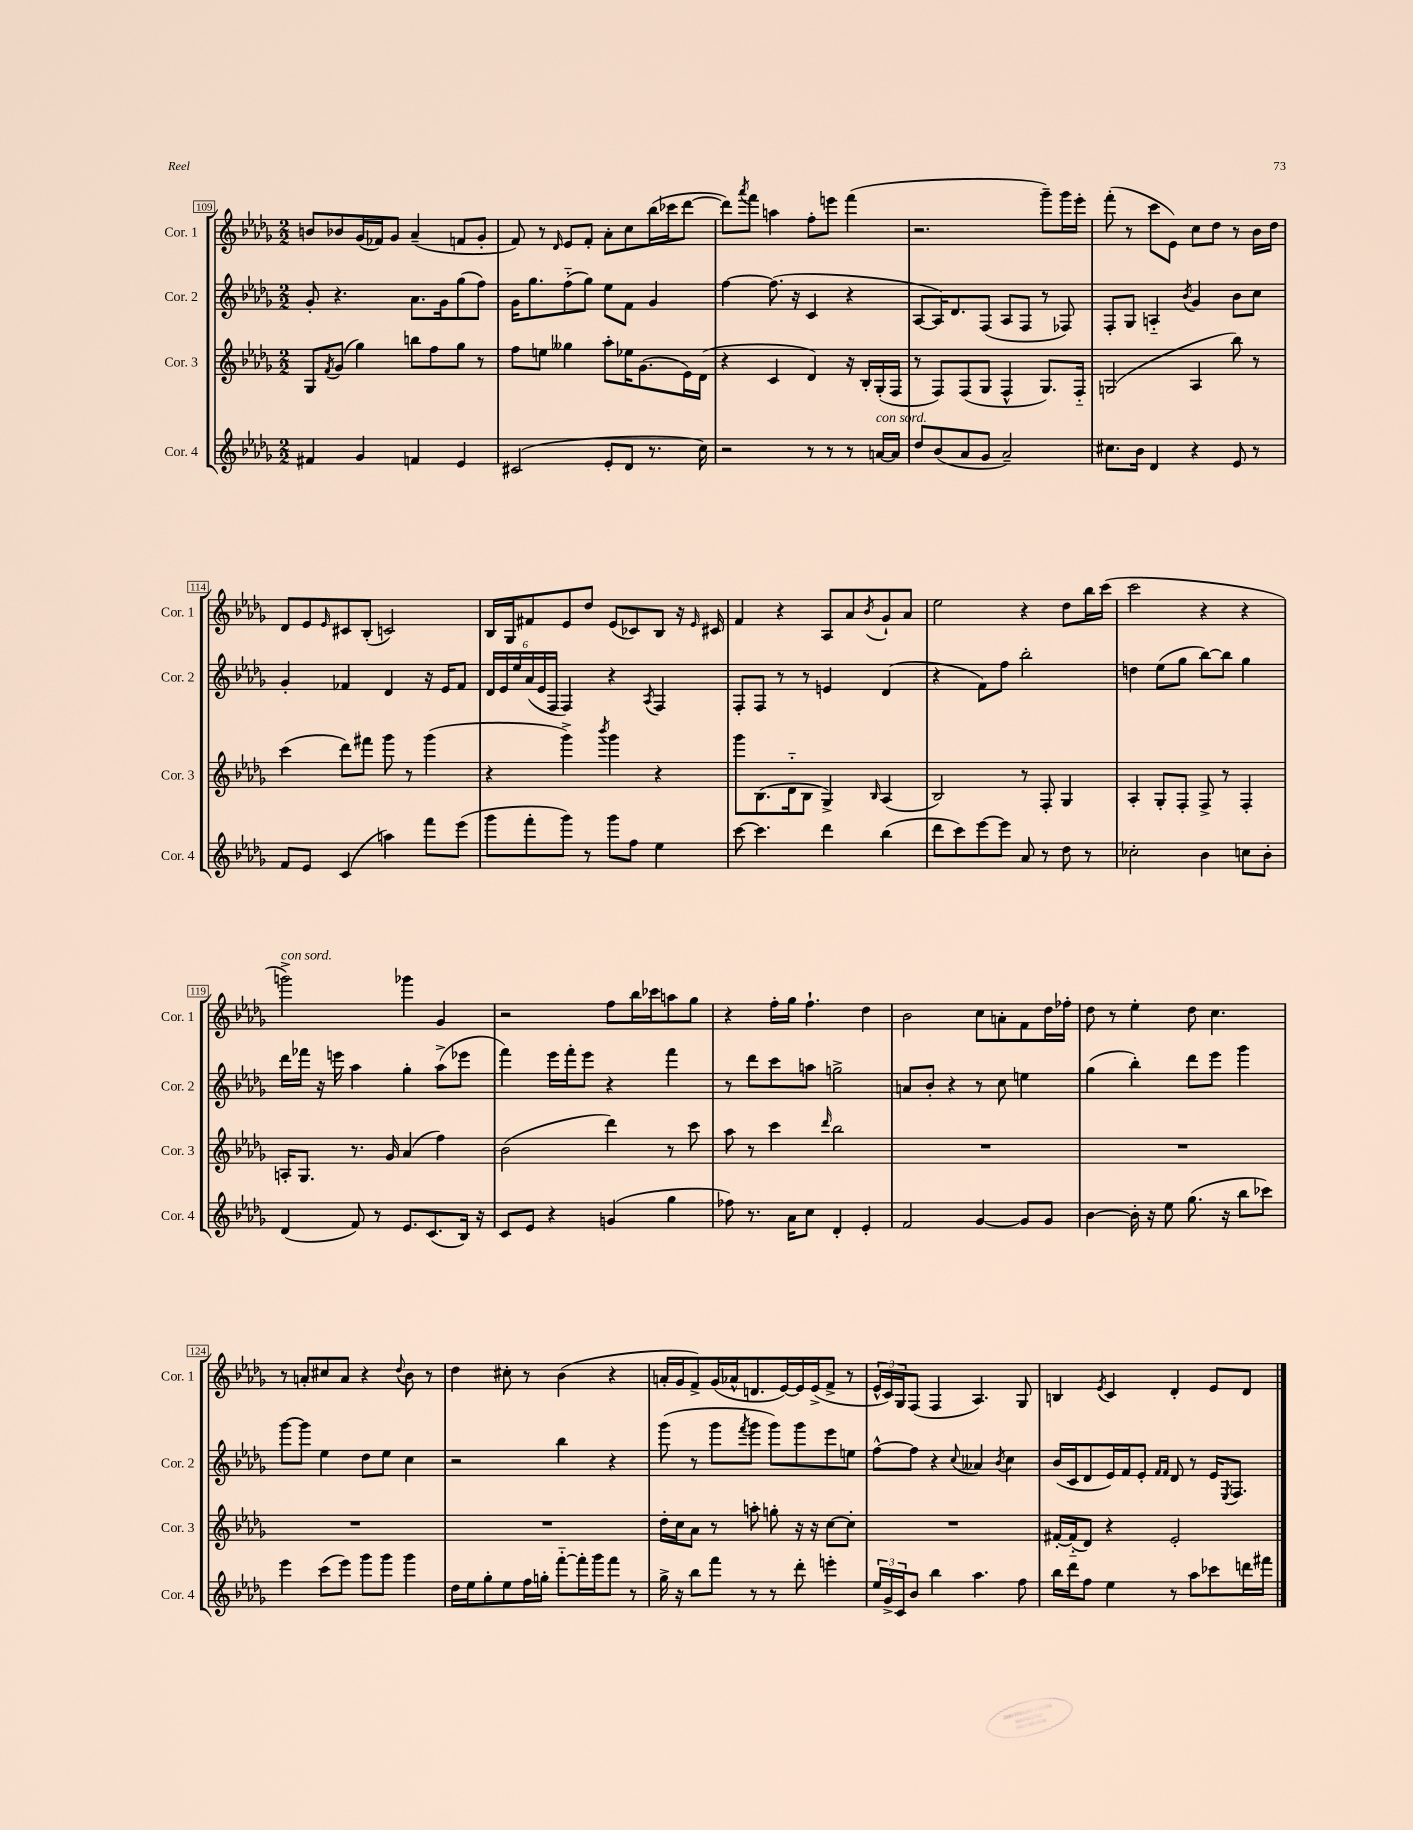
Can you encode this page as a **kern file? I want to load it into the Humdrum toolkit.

**kern	**kern	**kern	**kern
*part4	*part3	*part2	*part1
*staff4	*staff3	*staff2	*staff1
*I"Cor. 4	*I"Cor. 3	*I"Cor. 2	*I"Cor. 1
*I'Cor. 4	*I'Cor. 3	*I'Cor. 2	*I'Cor. 1
*clefG2	*clefG2	*clefG2	*clefG2
*k[b-e-a-d-g-]	*k[b-e-a-d-g-]	*k[b-e-a-d-g-]	*k[b-e-a-d-g-]
*M2/2	*M2/2	*M2/2	*M2/2
=109	=109	=109	=109
4f#X/	8G-/L	8g-'/	8bn/L
.	8qf/	.	.
.	(8g-/J	4.r	8b-X/
4g-/	4gg-\)	.	(16g-/L
.	.	.	16f-X/J)
.	.	.	8g-/J
4fn/	8bbn\L	8.a-\L	(4a-~/
.	8ff\	.	.
.	.	16g-\k	.
4e-/	8gg-\J	(8gg-\	8fn/L
.	8r	8ff\J)	8g-'/J
=110	=110	=110	=110
(2c#X/	8ff\L	16g-\KL	8f/)
.	.	8.gg-\	.
.	8een\J	.	8r
.	.	.	16qqd-/
.	4gg--X\	(8ff\	8e-/L
.	.	8gg-\J)	8f'/J
8e-'/L	8aa-'\L	8ee-\L	8a-'\L
8d-/J	16ee-X\K	8f\J	8cc\
.	(8.g-\	.	.
8.r	.	4g-/	(16bb-\L
.	.	.	16ccc-X\J
.	16e-\L)	.	[8ddd-\J
16cc\)	(16d-\JJ	.	.
=111	=111	=111	=111
2r	4r	[4ff\	8ddd-\L])
.	.	.	8qaaa-/
.	.	.	8fff\J
.	4c/	(8.ff\]	4aan\
.	.	16r	.
8r	4d-/)	4c/	8ff'\L
8r	.	.	8eeen\J
8r	16r	4r	(4fff\
.	16B-'/LL	.	.
!LO:TX:a:i:t=con sord.	!	!	!
[16an/LL	(16G-'/	.	.
16a/JJ]	16F/JJ	.	.
=112	=112	=112	=112
8dd-/L	8r	[8A-/L	2.r
(8b-/	8F/L)	16A-/K])	.
.	.	8.d-/	.
8a-/	(8F/	.	.
8g-/J	8G-/J	(8F/J	.
2a-~/)	4F^^/	8A-/L	.
.	.	8F/J	.
.	8.G-/L)	8r	8ggg-~\L)
.	.	8F-X/)	16ggg-\L
.	16F/Jk	.	16eee-'\JJ
=113	=113	=113	=113
8.cc#X\L	(2Gn/	8F'/L	(8fff'\
.	.	8G-/J	8r
16b-\Jk	.	.	.
4d-/	.	4An/	8ccc\L
.	.	.	8e-\J)
.	.	8qb-/	.
4r	4A-/	4g-/	8cc\L
.	.	.	8dd-\J
8e-/	8bb-\)	8b-\L	8r
8r	8r	8cc\J	16b-\LL
.	.	.	16dd-\JJ
!!LO:LB:g=z
=114	=114	=114	=114
8f/L	(4ccc\	4g-'/	8d-/L
8e-/J	.	.	8e-/
.	.	.	16qqe-/
(4c/	8ddd-\L)	4f-X/	8c#X/
.	8fff#X\J	.	(8B-'/J
4aan\)	8ggg-\	4d-/	2cn/)
.	8r	.	.
8fff\L	(4ggg-\	16r	.
.	.	16e-/KL	.
(8eee-\J	.	8f-/J	.
=115	=115	=115	=115
8ggg-\L	4r	24d-/LL	16B-/LL
.	.	24e-/	.
.	.	.	16G-/J
.	.	24ee-/	.
8fff'\	.	(24a-/	8f#X/
.	.	24e-/	.
.	.	24F/JJ	.
8ggg-\J)	4ggg-^\)	4F/)	8e-/
8r	.	.	8dd-/J
.	8qbbb-/	.	.
8ggg-\L	4ggg-\	4r	(8e-/L
8ff\J	.	.	8c-X/)
.	.	8qA-/	.
4ee-\	4r	4F/	8B-/J
.	.	.	16r
.	.	.	16qqe-/
.	.	.	16c#X/
=116	=116	=116	=116
[8ccc\	8ggg-\L	8F'/L	4f/
4.ccc\]	(8.B-\	8F/J	.
.	.	8r	4r
.	16d-\k	.	.
.	8B-\J	8r	.
4ddd-\	4G-^/)	4en/	8A-/L
.	.	.	8a-/
.	16qqB-/	.	8qb-/
(4bb-\	(4A-/	(4d-/	8g-`/
.	.	.	8a-/J
=117	=117	=117	=117
8ddd-\L	2B-/)	4r	2ee-\
8ccc\)	.	.	.
[8eee-\	.	8f\L)	.
8eee-\J]	.	8ff\J	.
8a-/	8r	2bb-'\	4r
8r	8F'/	.	.
8dd-\	4G-/	.	8dd-\L
8r	.	.	16bb-\L
.	.	.	(16ccc\JJ
=118	=118	=118	=118
2cc-X'\	4A-'/	4ddn\	2ccc\
.	8G-'/L	(8ee-\L	.
.	8F'/J	8gg-\J	.
4b-\	8F^/	[8bb-\L)	4r
.	8r	8bb-\J]	.
8ccn\L	4F'/	4gg-\	4r
8b-'\J	.	.	.
!!LO:LB:g=z
=119	=119	=119	=119
!	!	!	!LO:TX:a:i:t=con sord.
(4d-/	16An'/KL	16ddd-\LL	2gggn^\)
.	8.G-/J	16fff-X\JJ	.
.	.	16r	.
.	.	16eeen\	.
8f/)	8.r	4aa-\	.
8r	.	.	.
.	16g-/	.	.
8.e-/L	(4a-/	4gg-'\	4ggg-X\
(8.c/	.	.	.
.	4ff\)	(8aa-^\L	4g-/
16B-/Jk)	.	8eee-X\J	.
16r	.	.	.
=120	=120	=120	=120
8c/L	(2b-\	4fff\)	2r
8e-/J	.	.	.
4r	.	16eee-\LL	.
.	.	16fff'\J	.
.	.	8eee-\J	.
(4gn/	4ddd-\)	4r	8ff\L
.	.	.	16bb-\L
.	.	.	16ccc-X\J
4gg-\	8r	4fff\	8aan\
.	8ccc\	.	8gg-\J
=121	=121	=121	=121
8ff-X\)	8aa-\	8r	4r
8.r	8r	8ddd-\L	.
.	4ccc\	8ccc\	16ff'\LL
16a-\KL	.	.	16gg-\JJ
8cc\J	.	8aan\J	4.ff`\
.	16qqddd-/	.	.
4d-'/	2bb-\	2ggn^\	.
4e-'/	.	.	4dd-\
=122	=122	=122	=122
2f/	1r	8an/L	2b-\
.	.	8b-'/J	.
.	.	4r	.
[4g-/	.	8r	8cc\L
.	.	8cc\	8an'\
8g-/L]	.	4een\	8f\
8g-/J	.	.	16dd-\L
.	.	.	16ff-X'\JJ
=123	=123	=123	=123
[4b-\	1r	(4gg-\	8dd-\
.	.	.	8r
16b-'\]	.	4bb-'\)	4ee-'\
16r	.	.	.
8ee-\	.	.	.
(8.gg-\	.	8ddd-\L	8dd-\
.	.	8eee-\J	4.cc\
16r	.	.	.
8bb-\L	.	4ggg-\	.
8ccc-X\J)	.	.	.
!!LO:LB:g=z
=124	=124	=124	=124
4eee-\	1r	[8ggg-\L	8r
.	.	8ggg-\J]	8an'/L
(8ccc\L	.	4ee-\	8cc#X/
8eee-\J)	.	.	8a/J
8ggg-\L	.	8dd-\L	4r
8ggg-\J	.	8ee-\J	.
.	.	.	8qqdd-/
4ggg-\	.	4cc\	8b-\
.	.	.	8r
=125	=125	=125	=125
16dd-\LL	1r	2r	4dd-\
16ee-\J	.	.	.
8gg-'\	.	.	.
8ee-\	.	.	8cc#X'\
16ff\L	.	.	8r
16ggn'\JJ	.	.	.
[8fff\L	.	4bb-\	(4b-\
16fff'\L]	.	.	.
16ggg-\J	.	.	.
8fff\J	.	4r	4r
8r	.	.	.
=126	=126	=126	=126
16gg-^\	16dd-'\LL	(8ggg-\	16an'/LL
16r	16cc\J	.	16g-/J
8bb-\L	8a-\J	8r	8f^/)
8fff\J	8r	8ggg-\L	(16g-/L
.	.	.	16a-X^^/J
.	.	8qfff/	.
8r	8aan'\	8ggg-\J	8.dn/
8r	8ggn'\	8ggg-\L)	.
.	.	.	[16e-/L)
8ddd-'\	16r	8ggg-\	16e-/]
.	16r	.	(16e-^/J
4eeen'\	[8cc\L	8eee-\	8f^/J
.	8cc'\J]	8een\J	8r
=127	=127	=127	=127
24ee-/LL	1r	[8ff^^\L	24e-^^/LL
24g-^/	.	.	24c/)
24c/J	.	.	24G-/J
8b-/J	.	8ff\J]	(8F/J
4bb-\	.	4r	4F/
.	.	8qqcc/	.
4.aa-\	.	4a--X/	4.A-/)
.	.	8qb-/	.
.	.	4cc\	.
8ff\	.	.	8G-/
=128	=128	=128	=128
16bb-\LL	[16f#X'/LL	(16b-/LL	4Bn/
16ddd-\J	(16f#/J]	16c/J	.
8ff\J	8d-/J)	8d-/	.
.	.	.	8qe-/
4ee-\	4r	16e-/L)	4c/
.	.	16f/J	.
.	.	8e-'/J	.
.	.	16qqf/LL	.
.	.	16qqf/JJ	.
8r	2e-'/	8d-/	4d-'/
8aa-\L	.	8r	.
8ccc-X\	.	16e-/KL	8e-/L
.	.	8qE-/	.
.	.	8.F/J	.
16dddn\L	.	.	8d-/J
16fff#X\JJ	.	.	.
==	==	==	==
*-	*-	*-	*-
